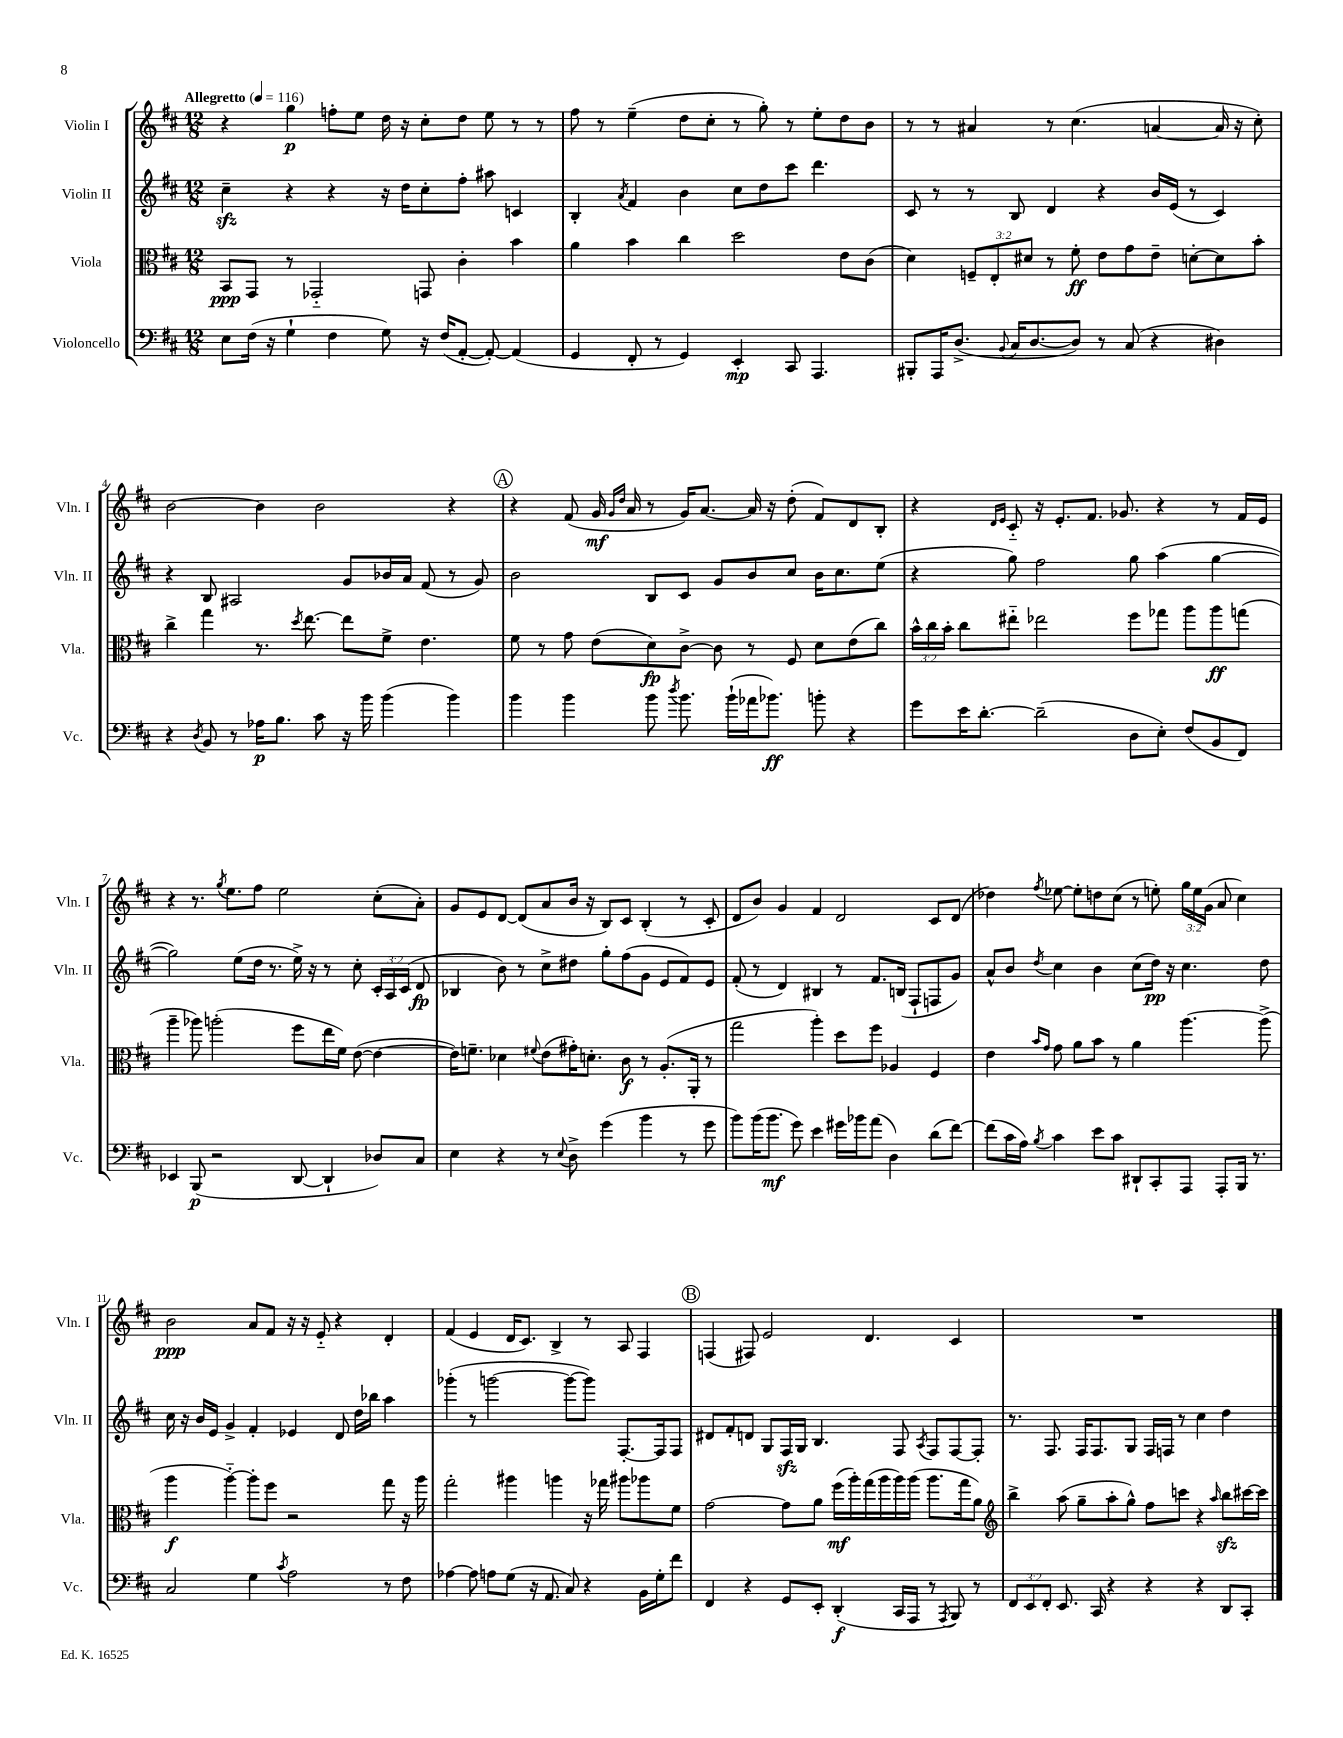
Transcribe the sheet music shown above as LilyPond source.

<<
\new StaffGroup <<
\new Staff = "s0" \with { instrumentName = "Violin I" shortInstrumentName = "Vln. I" } {
    \clef treble \key d \major \numericTimeSignature \time 12/8 \override Staff.TupletNumber.text = #tuplet-number::calc-fraction-text \tempo "Allegretto" 4 = 116
    \autoBeamOff r4 g''4\p f''8[-. e''8] d''16 r16 cis''8[-. d''8] e''8 r8 r8 |
    fis''8 r8 e''4--( d''8[ cis''8]-. r8 g''8-.) r8 e''8[-. d''8 b'8] |
    r8 r8 ais'4 r8 cis''4.( a'4~ a'16 r16 cis''8-.) |
    b'2~ b'4 b'2 r4 |
    \mark \markup { \circle "A" } r4 fis'8( g'16\mf \grace { g'16[ d''16] } a'16 r8 g'16[) a'8.]~ a'16 r16 d''8-.( fis'8[) d'8 b8]-. |
    r4 \grace { d'16[ e'16] } cis'8-_ r16 e'8.[-. fis'8.] ges'8. r4 r8 fis'16[ e'16] |
    r4 r8. \acciaccatura { g''8 } e''8.[ fis''8] e''2 cis''8[-.( a'8]-.) |
    g'8[ e'8 d'8]~ d'8[( a'8 b'16] r16 b8[) cis'8] b4-.( r8 cis'8-. |
    d'8[ b'8]) g'4 fis'4 d'2 cis'8[ d'8]( |
    des''4) \acciaccatura { fis''8 } ees''8~ ees''8[-. d''8 cis''8]( r8 e''8-.) \tuplet 3/2 { g''16[ e''16 g'16]( } a'8 cis''4) |
    b'2\ppp a'8[ fis'8] r16 r16 e'8-_ r4 d'4-. |
    fis'4( e'4 d'16[ cis'8.]) b4-> r8 a8 fis4 |
    \mark \markup { \circle "B" } f4( fis8) e'2 d'4. cis'4 |
    R1. \bar "|." |
}
\new Staff = "s1" \with { instrumentName = "Violin II" shortInstrumentName = "Vln. II" } {
    \clef treble \key d \major \numericTimeSignature \time 12/8 \override Staff.TupletNumber.text = #tuplet-number::calc-fraction-text
    \autoBeamOff cis''4--\sfz r4 r4 r16 d''16[ cis''8-. fis''8]-. ais''8 c'4 |
    b4-. \acciaccatura { a'8 } fis'4 b'4 cis''8[ d''8 cis'''8] d'''4. |
    cis'8 r8 r8 b8 d'4 r4 b'16[ e'16]( r8 cis'4) |
    r4 b8 ais2 g'8[ bes'16 a'16] fis'8( r8 g'8) |
    \mark \markup { \circle "A" } b'2 b8[ cis'8] g'8[ b'8 cis''8] b'16[ cis''8. e''8]( |
    r4 g''8) fis''2 g''8 a''4( g''4~ |
    g''2) e''8[( d''16] r8. e''16->) r16 r8 cis''8-. \tuplet 3/2 { cis'16[-. a16 cis'16]( } d'8\fp |
    bes4 b'8) r8 cis''8[-> dis''8] g''8[-. fis''8( g'8] e'8[ fis'8) e'8] |
    fis'8-.( r8 d'4) bis4 r8 fis'8.[ b16]( fis8[-! f8 g'8]) |
    a'8[-^ b'8] \acciaccatura { d''8 } cis''4 b'4 cis''8[( d''16]\pp) r16 cis''4. d''8 |
    cis''16 r16 b'16[ e'16] g'4-> fis'4-. ees'4 d'8 d''16[ bes''16] a''4 |
    ges'''4-.( r8 g'''2~ g'''8[~ g'''8]) fis8.[~-. fis16 fis8] |
    \mark \markup { \circle "B" } dis'8[ fis'8-. d'8] g8[ fis16\sfz g16] b4. fis8 \acciaccatura { a8 } fis8[ fis8~ fis8]-. |
    r8. fis8. fis16[ fis8. g8] fis16[ f16] r8 cis''4 d''4 \bar "|." |
}
\new Staff = "s2" \with { instrumentName = "Viola" shortInstrumentName = "Vla." } {
    \clef alto \key d \major \numericTimeSignature \time 12/8 \override Staff.TupletNumber.text = #tuplet-number::calc-fraction-text
    \autoBeamOff b,8[\ppp g,8] r8 ges,2-_ g,8 cis'4-. b'4 |
    a'4 b'4 cis''4 d''2 e'8[ cis'8]( |
    d'4) \tuplet 3/2 { f8[-- e8-. dis'8] } r8 fis'8-.\ff e'8[ g'8 e'8]-- d'8[~-. d'8 b'8]-. |
    cis''4-> g''4 r8. \acciaccatura { d''8 } e''8.~ e''8[ fis'8]-> e'4. |
    \mark \markup { \circle "A" } fis'8 r8 g'8 e'8[( d'8\fp) cis'8]~-> cis'8 r8 fis8 d'8[ e'8( cis''8]) |
    \tuplet 3/2 { b'16[-^ cis''16 b'16]-. } cis''8[ eis''8]-_ ees''2 fis''8[ ges''8] a''8[ a''8\ff g''8]( |
    a''4-- aes''8) a''2-.( fis''8[ e''16 fis'16]) e'8~( e'4~ |
    e'16[) f'8.]-- des'4 \appoggiatura { fis'8 } e'8[( gis'16-.) d'8.]-. cis'8\f r8 a8.[-.( a,16]-. r8 |
    g''2 a''4-.) d''8[ fis''8] aes4 fis4 |
    e'4 \grace { b'16[ g'16] } g'8 a'8[ b'8] r8 a'4 a''4.~ a''8->( |
    a''4\f a''4~-_) a''8[-. fis''8] r2 g''8 r16 a''16 |
    g''2-. ais''4 a''4 r16 ges''16 ais''8[ aes''8 fis'8] |
    \mark \markup { \circle "B" } g'2~ g'8[ a'8] fis''16[\mf( a''16-.) g''16( a''16 a''16) a''16]( a''8.[ g''16 a'8]) |
    \clef treble b''4-> a''8( g''8[-- a''8-. g''8]-^) fis''8[ c'''8] r4 \grace { a''16 } b''8[\sfz cis'''16~ cis'''16] \bar "|." |
}
\new Staff = "s3" \with { instrumentName = "Violoncello" shortInstrumentName = "Vc." } {
    \clef bass \key d \major \numericTimeSignature \time 12/8 \override Staff.TupletNumber.text = #tuplet-number::calc-fraction-text
    \autoBeamOff e8[ fis16]( r16 g4-! fis4 g8) r16 fis16[( a,8]~-. a,8~-.) a,4( |
    g,4 fis,8-. r8 g,4) e,4-.\mp cis,8 a,,4. |
    bis,,8[-. a,,16 d8.]->( \appoggiatura { b,8 } cis16[ d8.~ d8]) r8 cis8( r4 dis4) |
    r4 \acciaccatura { d8 } b,8 r8 aes16[\p b8.] cis'8 r16 b'16 b'4( b'4) |
    \mark \markup { \circle "A" } b'4 b'4 b'8 \acciaccatura { d''8 } b'8. b'16[-!( aes'16 bes'8.]\ff) b'8-. r4 |
    g'8[ e'16 d'8.]~-. d'2--( d8[ e8]-.) fis8[( b,8 fis,8]) |
    ees,4 b,,8\p( r2 d,8~ d,4-! des8[) cis8] |
    e4 r4 r8 \appoggiatura { e8 } d8-> g'4( b'4 r8 g'8 |
    b'8[) b'16( b'8.]\mf g'8) e'4 gis'16[ bes'16 a'8]( d4) d'8[( fis'8]~) |
    fis'8[( cis'16 a16]) \acciaccatura { b8 } cis'4 e'8[ cis'8] dis,8[-! cis,8-. a,,8] a,,8[-. b,,16] r8. |
    cis2 g4 \acciaccatura { cis'8 } a2 r8 fis8 |
    aes4~ aes8 a8[ g8]( r16 a,8. cis8) r4 b,16[ g16-. fis'8] |
    \mark \markup { \circle "B" } fis,4 r4 g,8[ e,8]-. d,4-.\f( cis,16[ a,,16] r8 \acciaccatura { a,,8 } b,,8) r8 |
    \tuplet 3/2 { fis,8[ e,8 fis,8]-. } e,8. cis,16 r4 r4 r4 d,8[ cis,8]-. \bar "|." |
}
>>
>>
